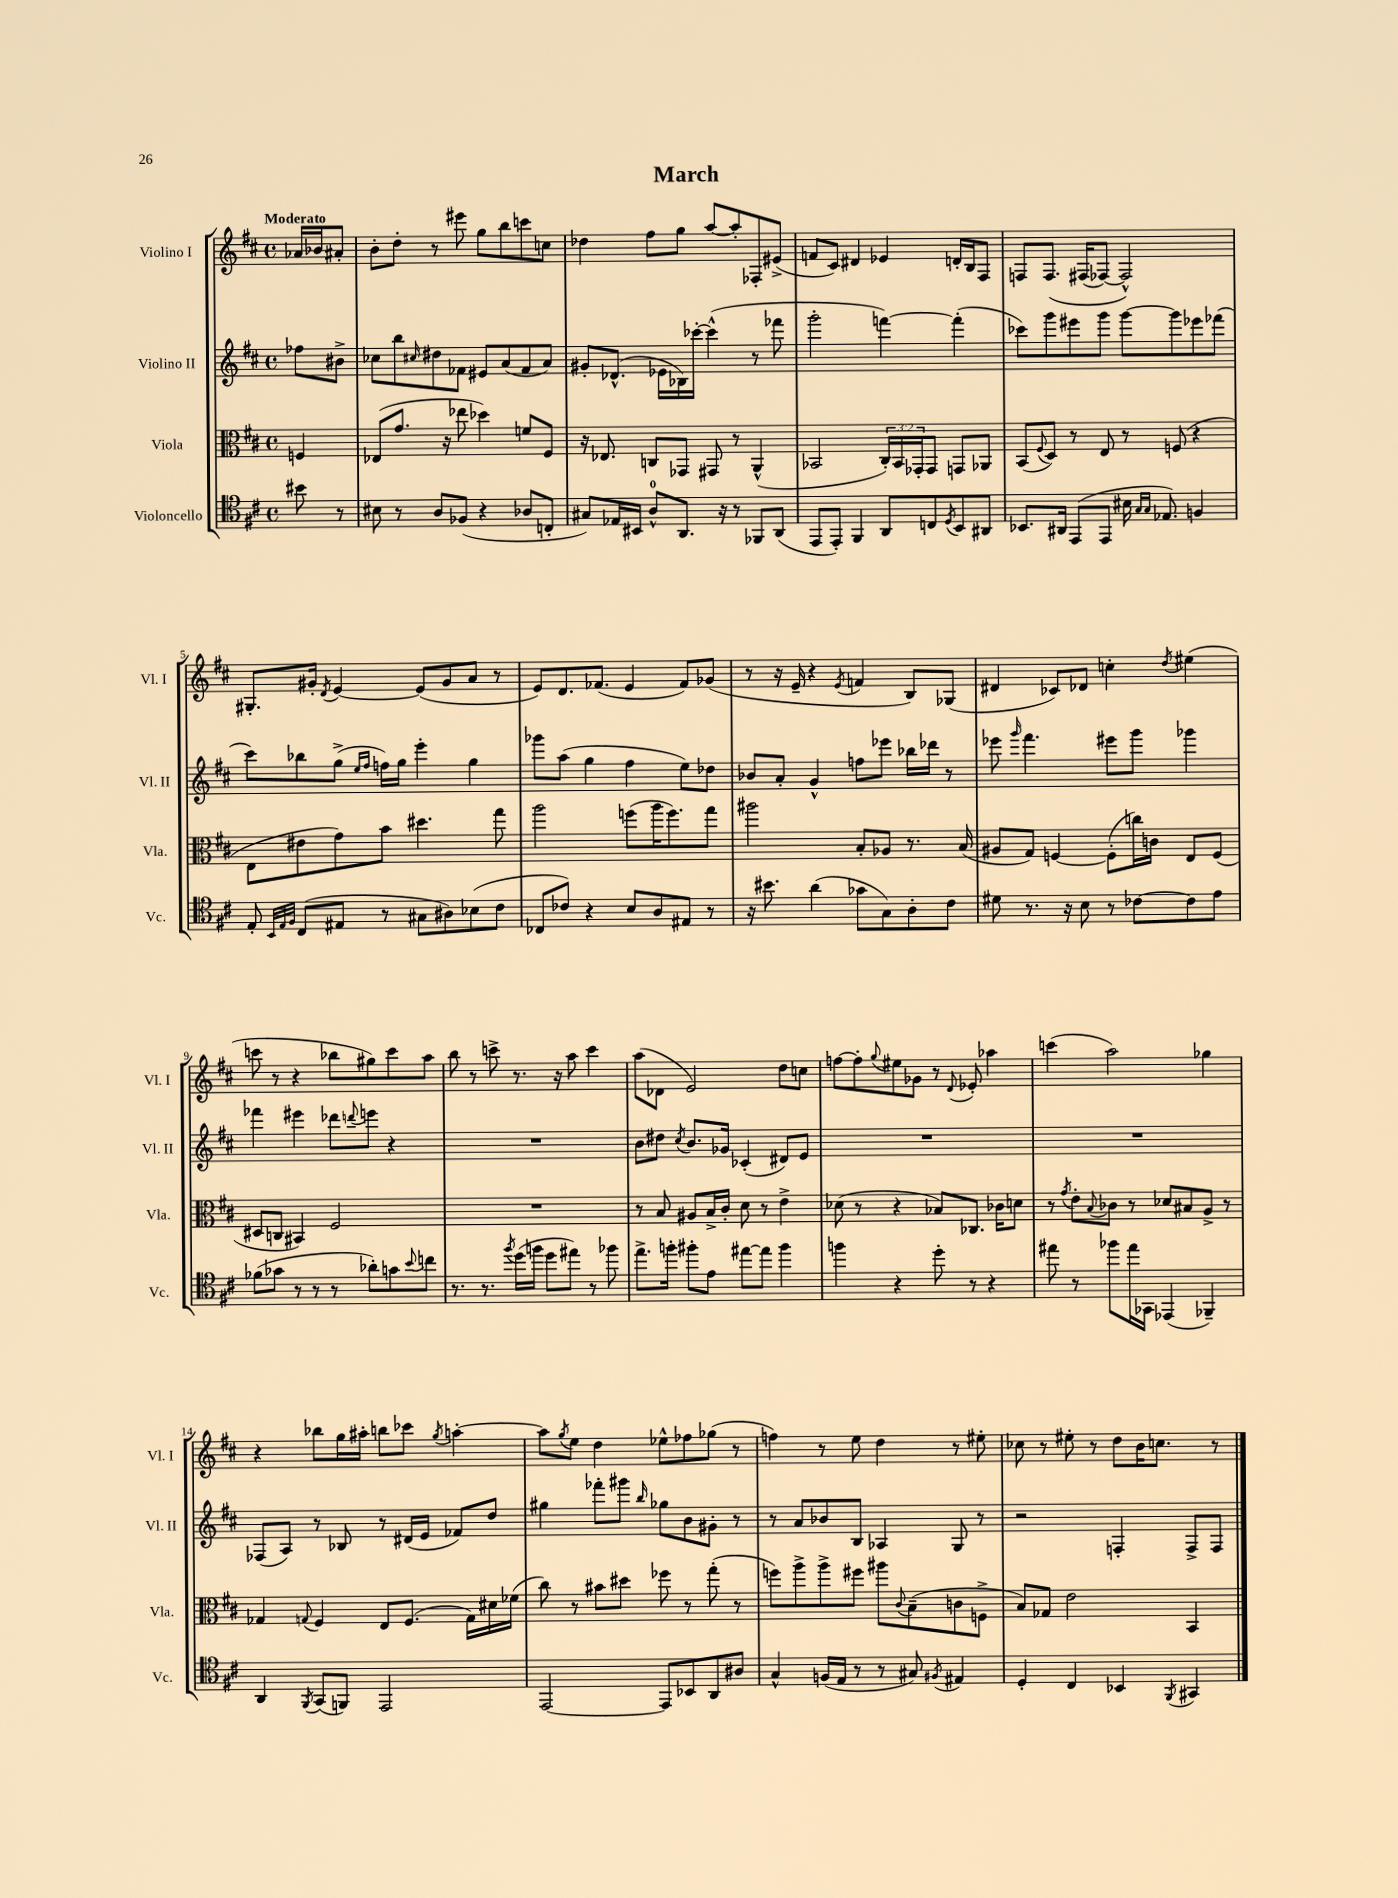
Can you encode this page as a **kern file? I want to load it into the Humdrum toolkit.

**kern	**kern	**kern	**kern
*staff4	*staff3	*staff2	*staff1
*clefC4	*clefC3	*clefG2	*clefG2
*k[f#c#]	*k[f#c#]	*k[f#c#]	*k[f#c#]
*M4/4	*M4/4	*M4/4	*M4/4
*met(c)	*met(c)	*met(c)	*met(c)
8b#	4F	8ff-	16a-
.	.	.	16b-
8r	.	8b#^	8a#'
=	=	=	=
8B#	(8E-	8cc-	8b'
8r	8.g	8bb	8dd'
.	.	16qqcc#	.
8A	.	8dd#	8r
.	16r	.	.
(8F-	8ee-	8f-	8eee#
4r	4dd-)	8e#	8gg
.	.	(8a	8bb
8A-	8f	8f-	8ccc
8C'	8F#	8a)	8cc
=	=	=	=
8G#)	16r	8g#'	4dd-
.	8.E-	.	.
16E-	.	(8.d-^^	.
16BB#	.	.	.
8A^^	8C	.	8ff#
.	.	16e-	.
8.AA	8GG-	16B-)	8gg
.	.	[16ccc-'	.
.	8GG#	(4ccc-^^]	[8aa
16r	.	.	.
8r	8r	.	8aa']
8FF-	(4AA^^	8r	8F-'
(8AA	.	8fff-	(8e#^
=	=	=	=
8EE	2BB-	2ggg'	8f
8EE')	.	.	8c#)
4FF#	.	.	4d#
8AA	24C#')	[4fff)	4e-
.	24BB-	.	.
.	24GG-'	.	.
8C	8GG-	.	.
8qD	.	.	.
8BB	8GG	(4fff']	16d'
.	.	.	16B
8AA#	8AA-	.	8F#
=	=	=	=
8.BB-	(8BB	8ccc-)	8F
.	8qqF#	.	.
.	8D)	8ggg	&(8.F
16AA#	.	.	.
(8EE	8r	8eee#	.
.	.	.	(16F#
8EE	8E	8ggg	[8F-)
16B#	8r	[8ggg	2F-^^]&)
16qqG	.	.	.
16qqG	.	.	.
8.E-)	.	.	.
.	(8F	8ggg]	.
4F	4r	8eee-	.
.	.	(8fff-	.
=	=	=	=
8E'	8E	8ccc#)	8.G#'
32qqBB	.	.	.
32qqE	.	.	.
32qqF#	.	.	.
(8C#	8e#	8bb-	.
.	.	.	16g#'
.	.	.	8qd
8E#	8g)	(8gg^	[4e
.	.	16qqee	.
.	.	16qqff#	.
8r	8b	16ff)	.
.	.	16gg	.
8G#	4.dd#	4eee'	(8e]
8A#)	.	.	8g#
(8B-	.	4gg	8a
8c#	8gg	.	8r
=	=	=	=
8C-	2aa	8ggg-	8e)
8c-)	.	(8aa	8.d
4r	.	4gg	.
.	.	.	(8.f-
8B	(8ff	4ff#	4e
8A	16aa	.	.
.	8.ff)	.	.
8E#	.	8ee)	8f-)
8r	8gg	8dd-	(8g-
=	=	=	=
16r	2aa#	8b-	8r
8.b#	.	.	.
.	.	8a'	16r
.	.	.	16e~
(4a	.	4g^^	4r
.	.	.	8qe
8g-	8B'	8ff	4f
8G)	8A-	8eee-	.
8A'	8.r	16bb-	8B)
.	.	16ddd-	.
8c#	.	8r	(8G-
.	(16B	.	.
=	=	=	=
8d#	8A#	8eee-	4d#
.	.	16qqggg	.
8.r	8G)	4.fff#	.
.	[4F	.	8c-)
16r	.	.	.
8B	.	.	8d-
8r	(8F']	8eee#	4cc'
[8c-	16cc)	8ggg	.
.	16c	.	.
.	.	.	8qdd
8c-]	8E	4ggg-	(4ee#
8e	(8F	.	.
=	=	=	=
(8f-	8D#	4fff-	8ccc
8g-	8C	.	8r
8r	4BB#)	4eee#	4r
8r	.	.	.
8r	2F#	8ddd-	8bb-
.	.	8qqddd	.
8a-')	.	8eee	8gg#)
8g	.	4r	8ccc
8qqb	.	.	.
8cc	.	.	8aa
=	=	=	=
8.r	1r	1r	8bb
.	.	.	8r
8.r	.	.	.
.	.	.	8ccc^
8qff#	.	.	.
(16dd	.	.	8.r
16ff	.	.	.
8dd	.	.	.
.	.	.	16r
8ee#)	.	.	8aa
8r	.	.	4ccc
8ff-	.	.	.
=	=	=	=
8.ee^	8r	8b	(8aa
.	8B	8dd#	8d-
16ff'	.	.	.
.	.	8qcc#	.
8ff#'	8A#	8.b	2e)
8e	16B^	.	.
.	16c#'	16g-	.
[8ee#	8d	(4c-'	.
8ee#]	8r	.	.
4ff#	4e^	8d#)	8dd
.	.	8e	8cc
=	=	=	=
4ff	(8d-	1r	[8ff
.	8r	.	8ff']
.	.	.	8qqgg
4r	4r	.	8ee#
.	.	.	8g-
8dd'	8B-)	.	8r
.	.	.	8qqd
8r	8.C-	.	8e-'
4r	.	.	4aa-
.	16c-	.	.
.	8d	.	.
=	=	=	=
8ee#	8r	1r	(4ccc
.	8qg	.	.
8r	8e'	.	.
.	8qqB	.	.
8ff-	8c-	.	2aa)
16ee#	8r	.	.
16GG-	.	.	.
(4EE-	8d-	.	.
.	8B#	.	.
4FF-~)	8A^	.	4gg-
.	8r	.	.
=	=	=	=
4AA	4G-	(8F-	4r
.	.	8A)	.
8qFF#	8qqG	.	.
(8GG	4F#	8r	8bb-
8FF)	.	8B-	16gg
.	.	.	16aa#'
2EE	8E	8r	8bb
.	(8.F#	(16d#	8ccc-
.	.	16e	.
.	.	.	8qgg
.	.	8f-)	[4aa'
.	16G)	.	.
.	16d#	8dd	.
.	(16f-	.	.
=	=	=	=
[2EE	8cc#)	4gg#	8aa]
.	.	.	8qgg
.	8r	.	8ee
.	8b#	8fff-'	4dd
.	8dd#	8ggg#	.
.	.	16qqbb	.
8EE]	8ff-	8gg-	8ee-^^
8BB-	8r	8b	8ff-
8AA	(8gg'	8g#'	(8gg-
8A#	8r	8r	8r
=	=	=	=
4G^^	8ff)	8r	4ff)
.	8aa^	8a	.
(16F	8aa^	8b-	8r
16E	.	.	.
8r	8ff#	8B	8ee
8r	8aa#	4A-	4dd
.	8qqc#	.	.
8G#)	(8B~	.	.
8qF#	.	.	.
4E#	8c	8G	8r
.	8F^	8r	8ee#'
=	=	=	=
4D'	8B)	2r	8cc-
.	8G-	.	8r
4C#	2e	.	8ee#'
.	.	.	8r
4BB-	.	4F'	8dd
.	.	.	16b
.	.	.	8.cc
8qFF#	.	.	.
4GG#	4BB	8F^	.
.	.	8F	8r
==	==	==	==
*-	*-	*-	*-
